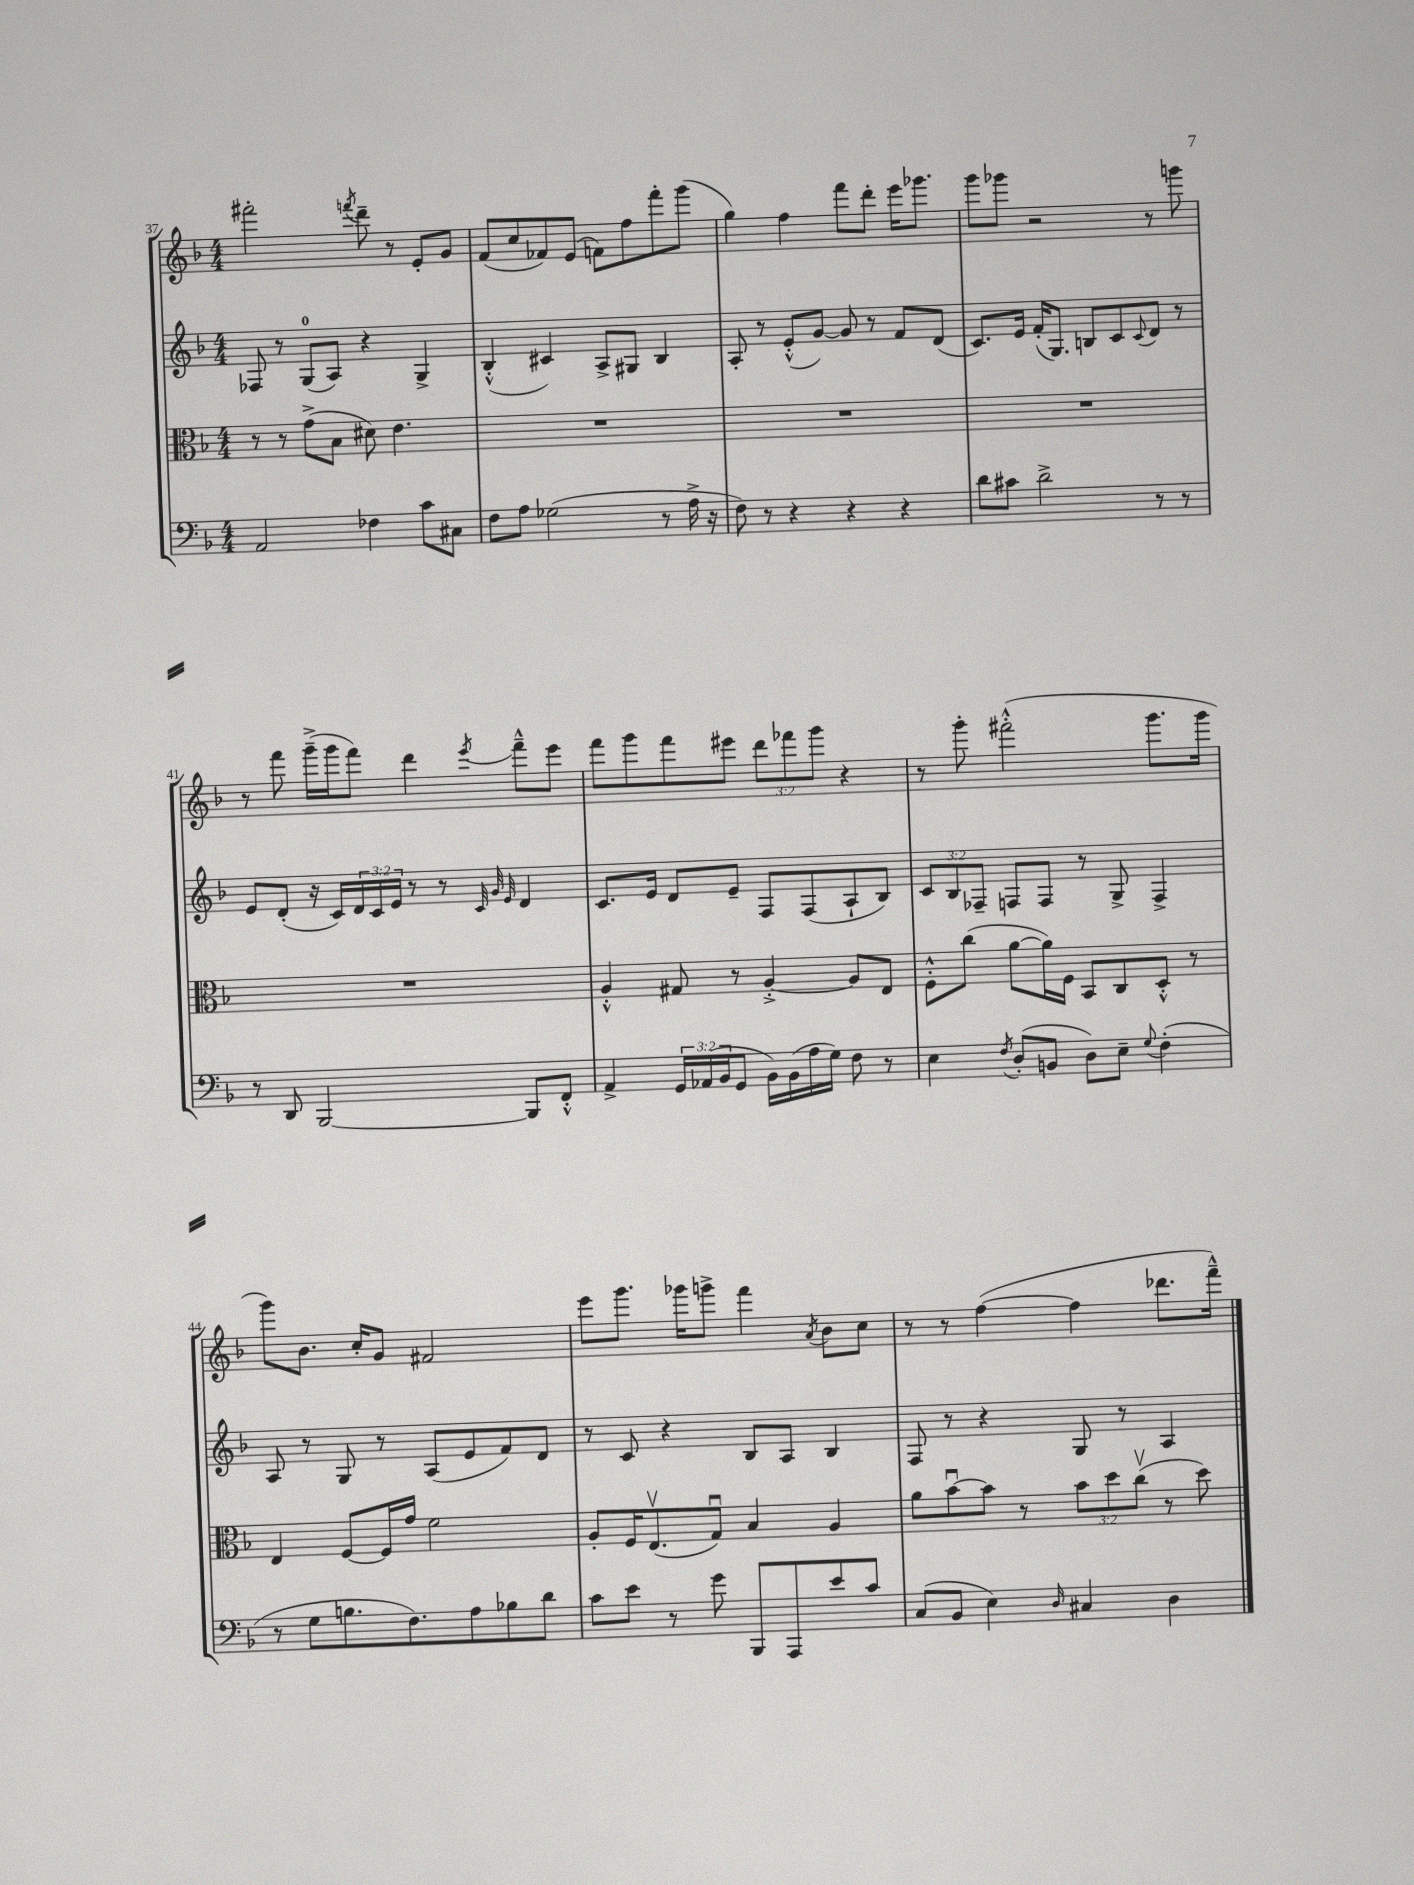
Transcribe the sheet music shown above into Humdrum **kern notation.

**kern	**kern	**kern	**kern
*staff4	*staff3	*staff2	*staff1
*clefF4	*clefC3	*clefG2	*clefG2
*k[b-]	*k[b-]	*k[b-]	*k[b-]
*M4/4	*M4/4	*M4/4	*M4/4
2AA/	8r	8F-/	2fff#'\
.	8r	8r	.
.	(8g^\L	(8G/L	.
.	8B-\J	8A/J)	.
.	.	.	8qfff/
4F-\	8d#\)	4r	8ddd~\
.	4.e\	.	8r
8c\L	.	4G^/	8e'/L
8C#\J	.	.	8g/J
=	=	=	=
8F\L	1r	(4B-'^^/	(8f/L
8A\J	.	.	8cc/
(2G-\	.	4c#/)	8f-/)
.	.	.	(8e/J
.	.	8A^/L	8f\L)
.	.	8G#/J	8ff\
8r	.	4B-/	8fff'\
16A^\	.	.	(8ggg\J
16r	.	.	.
=	=	=	=
8F\)	1r	8A'/	4gg\)
8r	.	8r	.
4r	.	(8e'^^/L	4ff\
.	.	[8g/J)	.
4r	.	8g/]	8fff\L
.	.	8r	8ddd'\J
4r	.	8f/L	16eee\LK
.	.	.	8.ggg-\J
.	.	(8d/J	.
=	=	=	=
8d\L	1r	8.c/L)	8ggg\L
8c#\J	.	.	8ggg-\J
.	.	16e/Jk	.
2d^\	.	(16f'/LK	2r
.	.	8.G/J)	.
.	.	8B/L	.
.	.	8c/	.
.	.	8qqc/	.
8r	.	8d/J	8r
8r	.	8r	8ggg\
=	=	=	=
8r	1r	8e/L	8r
8DD/	.	(8d'/J	8fff\
[2BBB-/	.	16r	(16ggg~^\LL
.	.	16c/LL)	16ggg\J
.	.	24d/	8fff\J)
.	.	24c/	.
.	.	24e/JJ	.
.	.	8r	4ddd\
.	.	8r	.
.	.	32qqc/	.
.	.	32qqg/	.
.	.	32qqe/	8qeee/
8BBB-/]L	.	4d/	8fff~^^\L
8FF'^^/J	.	.	8eee\J
=	=	=	=
4AA^/	4A'^^/	8.c/L	8fff\L
.	.	.	8ggg\
.	.	16e/Jk	.
24GG/LL	8G#/	8d/L	8fff\
(24AA-/	.	.	.
24BB-/J	.	.	.
8GG/J	8r	8e~/J	8eee#\J
16BB-\LL)	[4A'^/	8F/L	12ddd\L
(16BB-\	.	.	.
.	.	.	12fff-\
16A\	.	(8F/	.
.	.	.	12ggg\J
16G\JJ)	.	.	.
8F\	8A/]L	8A`/	4r
8r	8E/J	8B-/J)	.
=	=	=	=
4E\	8F'^^\L	12c/L	8r
.	.	12B-/	.
.	(8cc\J	.	8ggg'\
.	.	12F-~/J	.
8qF/	.	.	.
(8D'/L	[8a\L	8F/L	(2fff#'^^\
8BB/J	16a\]L)	8F/J	.
.	16F\JJ	.	.
8D\L)	8BB-/L	8r	.
8E~\J	8C/	8G^/	.
8qqG/	.	.	.
(4F'\	8D'^^/J	4F^/	8.ggg\L
.	8r	.	.
.	.	.	16ggg\Jk
=	=	=	=
8r	4E/	8A/	8ggg\L)
8G\L	.	8r	8.b-\J
8.B\	[8F/L	8G/	.
.	.	.	16cc'/LK
.	16F/]L	8r	8g/J
8.F\)	16g/JJ	.	.
.	2f\	(8A/L	2f#/
8A\	.	8e/	.
8B-\	.	8f/)	.
8d\J	.	8d/J	.
=	=	=	=
8c\L	8A'/L	8r	8eee\L
8e\J	16F/K	8c/	8.ggg\J
.	(8.Ev/	.	.
8r	.	4r	.
.	.	.	16ggg-\LK
8g\	8Gu/J)	.	8ggg^\J
8BBB-/L	4B-/	8B-/L	4fff\
8AAA/	.	8A/J	.
.	.	.	8qa/
8e/	4A/	4B-/	8b-\L
8c/J	.	.	8cc\J
=	=	=	=
(8C/L	8a\L	8F/	8r
8BB-/J	[8b-u\	8r	8r
4E\)	8b-\]J	4r	([4ff\
.	8r	.	.
16qqD/	.	.	.
4C#/	12b-\L	8G/	4ff\]
.	12dd\	.	.
.	.	8r	.
.	(12ccv\J	.	.
4D\	8r	4A/	8.ddd-\L
.	8dd\)	.	.
.	.	.	16fff~^^\Jk)
==	==	==	==
*-	*-	*-	*-
